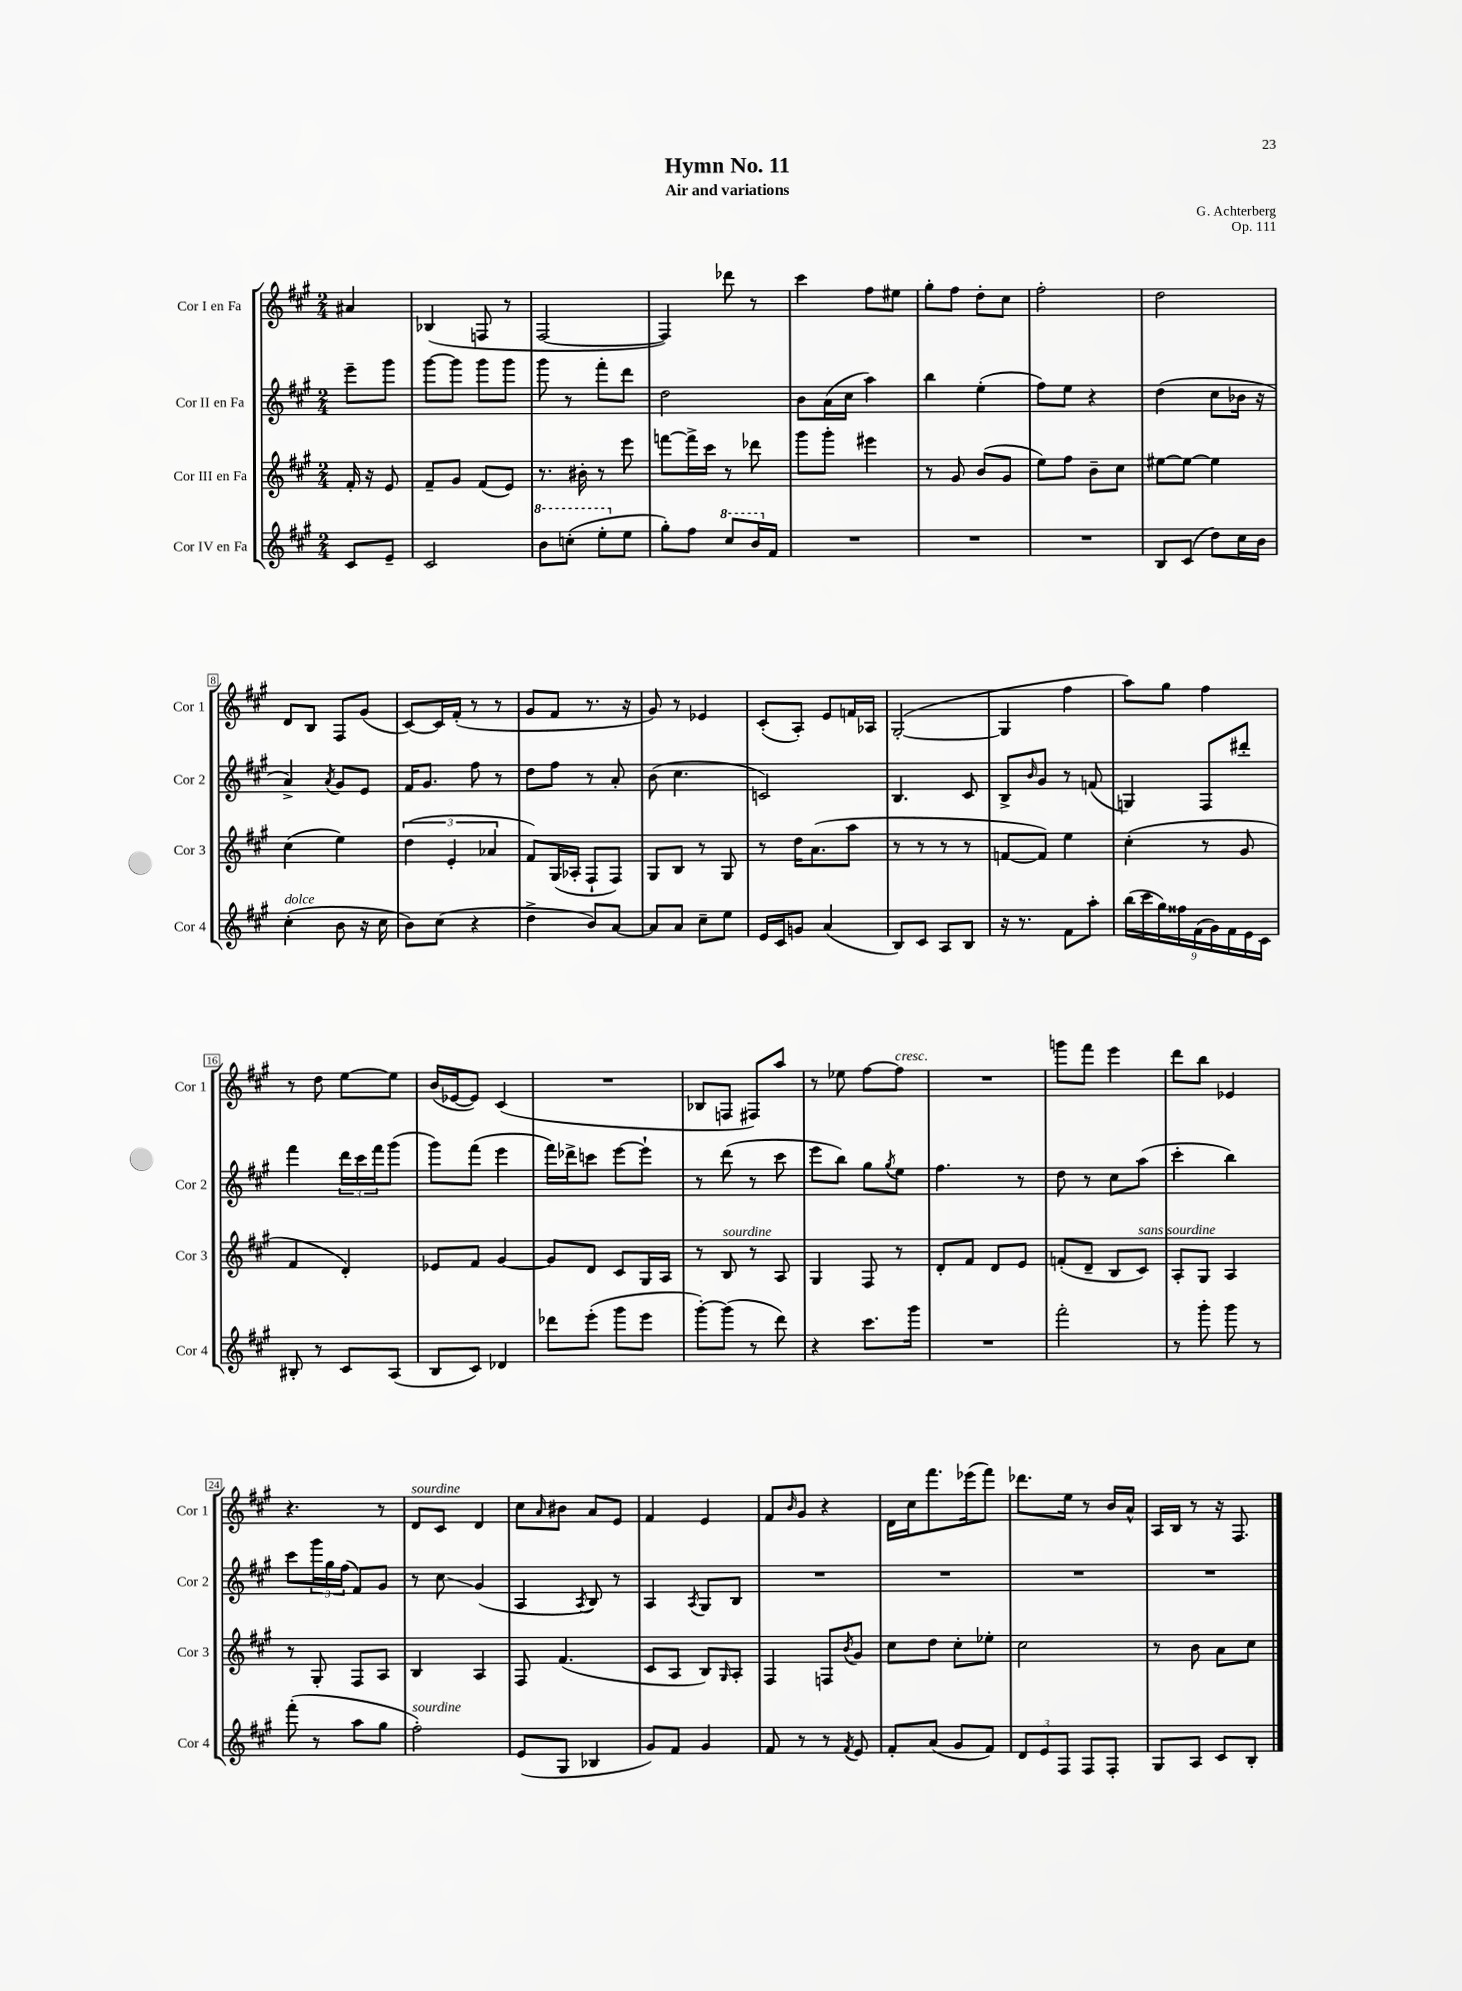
\header { title = "Hymn No. 11" composer = "G. Achterberg" subtitle = "Air and variations" opus = "Op. 111" }
<<
\new StaffGroup <<
\new Staff = "s0" \with { instrumentName = "Cor I en Fa" shortInstrumentName = "Cor 1" } {
    \clef treble \key a \major \numericTimeSignature \time 2/4 \partial 4
    ais'4 |
    bes4( f8 r8 |
    fis2~ |
    fis4) des'''8 r8 |
    cis'''4 fis''8 eis''8 |
    gis''8-. fis''8 d''8-. cis''8 |
    fis''2-. |
    d''2 |
    d'8 b8 fis8 gis'8( |
    cis'8~) cis'16 fis'16-.( r8 r8 |
    gis'8 fis'8 r8. r16 |
    gis'8) r8 ees'4 |
    cis'8-.( a8-.) e'8 f'16 aes16 |
    gis2~-.( |
    gis4 fis''4 |
    a''8) gis''8 fis''4 |
    r8 d''8 e''8~ e''8 |
    b'16( ees'16~ ees'8) cis'4( |
    R2 |
    bes8 f8 fis8) a''8 |
    r8 ees''8 fis''8~ fis''8^\markup { \italic "cresc." } |
    R2 |
    g'''8 fis'''8 e'''4 |
    d'''8 b''8 ees'4 |
    r4. r8 |
    d'8^\markup { \italic "sourdine" } cis'8 d'4 |
    cis''8 \grace { a'16 } bis'8 a'8 e'8 |
    fis'4 e'4 |
    fis'8 \grace { b'16 } gis'8 r4 |
    d'16 cis''16 fis'''8. ees'''16( fis'''8) |
    des'''8. e''16 r8 b'16 a'16-^ |
    a16 b16 r8 r16 fis8. \bar "|." |
}
\new Staff = "s1" \with { instrumentName = "Cor II en Fa" shortInstrumentName = "Cor 2" } {
    \clef treble \key a \major \numericTimeSignature \time 2/4 \partial 4
    e'''8-- gis'''8 |
    gis'''8~ gis'''8 gis'''8 gis'''8 |
    gis'''8 r8 fis'''8-. d'''8 |
    d''2 |
    b'8 a'16( cis''16 a''4) |
    b''4 e''4-.( |
    fis''8) e''8 r4 |
    d''4( cis''8 bes'16 r16 |
    a'4->) \acciaccatura { a'8 } gis'8 e'8 |
    fis'16 gis'8. fis''8 r8 |
    d''8 fis''8 r8 a'8-. |
    b'8( cis''4. |
    c'2) |
    b4. cis'8 |
    b8-> \grace { b'16 } gis'8 r8 f'8( |
    g4) fis8 dis'''8-. |
    fis'''4 \tuplet 3/2 { d'''16 cis'''16 fis'''16 } gis'''8( |
    gis'''8) fis'''8( e'''4 |
    fis'''16) des'''16-> c'''8 e'''8~ e'''8-! |
    r8 d'''8( r8 cis'''8 |
    e'''8 b''8) gis''8 \acciaccatura { gis''8 } e''8 |
    fis''4. r8 |
    d''8 r8 cis''8 a''8( |
    cis'''4-. b''4) |
    cis'''8 \tuplet 3/2 { gis'''16 gis''16 fis''16( } fis'8) gis'8 |
    r8 cis''8\glissando gis'4( |
    a4 \acciaccatura { a8 } b8) r8 |
    a4 \acciaccatura { a8 } gis8 b8 |
    R2 |
    R2 |
    R2 |
    R2 \bar "|." |
}
\new Staff = "s2" \with { instrumentName = "Cor III en Fa" shortInstrumentName = "Cor 3" } {
    \clef treble \key a \major \numericTimeSignature \time 2/4 \partial 4
    fis'16-. r16 e'8 |
    fis'8-- gis'8 fis'8( e'8) |
    r8. bis'16-. r8 e'''8 |
    f'''8~ f'''16-> cis'''16 r8 des'''8 |
    gis'''8 gis'''8-. eis'''4 |
    r8 gis'8 b'8( gis'8 |
    e''8) fis''8 b'8-- cis''8 |
    eis''8~ eis''8~ eis''4 |
    cis''4( e''4) |
    \tuplet 3/2 { d''4( e'4-. aes'4 } |
    fis'8) gis16( aes16-. fis8-! fis8) |
    gis8 b8 r8 gis8 |
    r8 d''16 a'8.( a''8 |
    r8 r8 r8 r8 |
    f'8~ f'8) e''4 |
    cis''4-.( r8 gis'8 |
    fis'4 d'4-.) |
    ees'8 fis'8 gis'4~ |
    gis'8 d'8 cis'8 gis16 a16 |
    r8 b8^\markup { \italic "sourdine" } r8 a8 |
    gis4 fis8 r8 |
    d'8-. fis'8 d'8 e'8 |
    f'8-.( d'8-- b8 cis'8^\markup { \italic "sans sourdine" }) |
    a8-. gis8 a4 |
    r8 gis8-. fis8 a8 |
    b4 a4 |
    fis8 fis'4.( |
    cis'8 a8 b8) \grace { gis16 } a8-. |
    fis4 f8 \acciaccatura { b'8 } gis'8 |
    cis''8 d''8 cis''8-. ees''8-. |
    cis''2 |
    r8 b'8 a'8 cis''8 \bar "|." |
}
\new Staff = "s3" \with { instrumentName = "Cor IV en Fa" shortInstrumentName = "Cor 4" } {
    \clef treble \key a \major \numericTimeSignature \time 2/4 \partial 4
    cis'8 e'8-- |
    cis'2 |
    \ottava #1 b''8 c'''8-.( e'''8-. \ottava #0 e''8 |
    gis''8-.) fis''8 \ottava #1 cis'''8 b''16 \ottava #0 fis'16 |
    R2 |
    R2 |
    R2 |
    b8 cis'8( d''8) cis''16 b'16 |
    cis''4-.^\markup { \italic "dolce" }( b'8 r16 cis''16 |
    b'8) cis''8( r4 |
    d''4-> b'8) a'8~ |
    a'8 a'8 cis''8-- e''8 |
    e'16 cis'16 g'8 a'4( |
    b8) cis'8 a8 b8 |
    r16 r8. fis'8 a''8-. |
    \tuplet 9/8 { b''16( cis'''16 gis''16) fisis''16 fis'16( gis'16) fis'16 e'16 cis'16 } |
    bis8-. r8 cis'8 a8( |
    b8 cis'8) des'4 |
    des'''8 e'''8-.( gis'''8 e'''8 |
    gis'''8~-.) gis'''8( r8 d'''8) |
    r4 cis'''8. gis'''16 |
    R2 |
    fis'''2-. |
    r8 gis'''8-. gis'''8 r8 |
    fis'''8-.( r8 a''8 gis''8 |
    fis''2-.^\markup { \italic "sourdine" }) |
    e'8( gis8 bes4 |
    gis'8) fis'8 gis'4 |
    fis'8 r8 r8 \acciaccatura { fis'8 } e'8 |
    fis'8-. a'8( gis'8 fis'8) |
    \tuplet 3/2 { d'8 e'8 fis8 } fis8 fis8-. |
    gis8 a8 cis'8 b8-. \bar "|." |
}
>>
>>
\layout { \context { \Score \override BarNumber.stencil = #(make-stencil-boxer 0.1 0.3 ly:text-interface::print) } }
